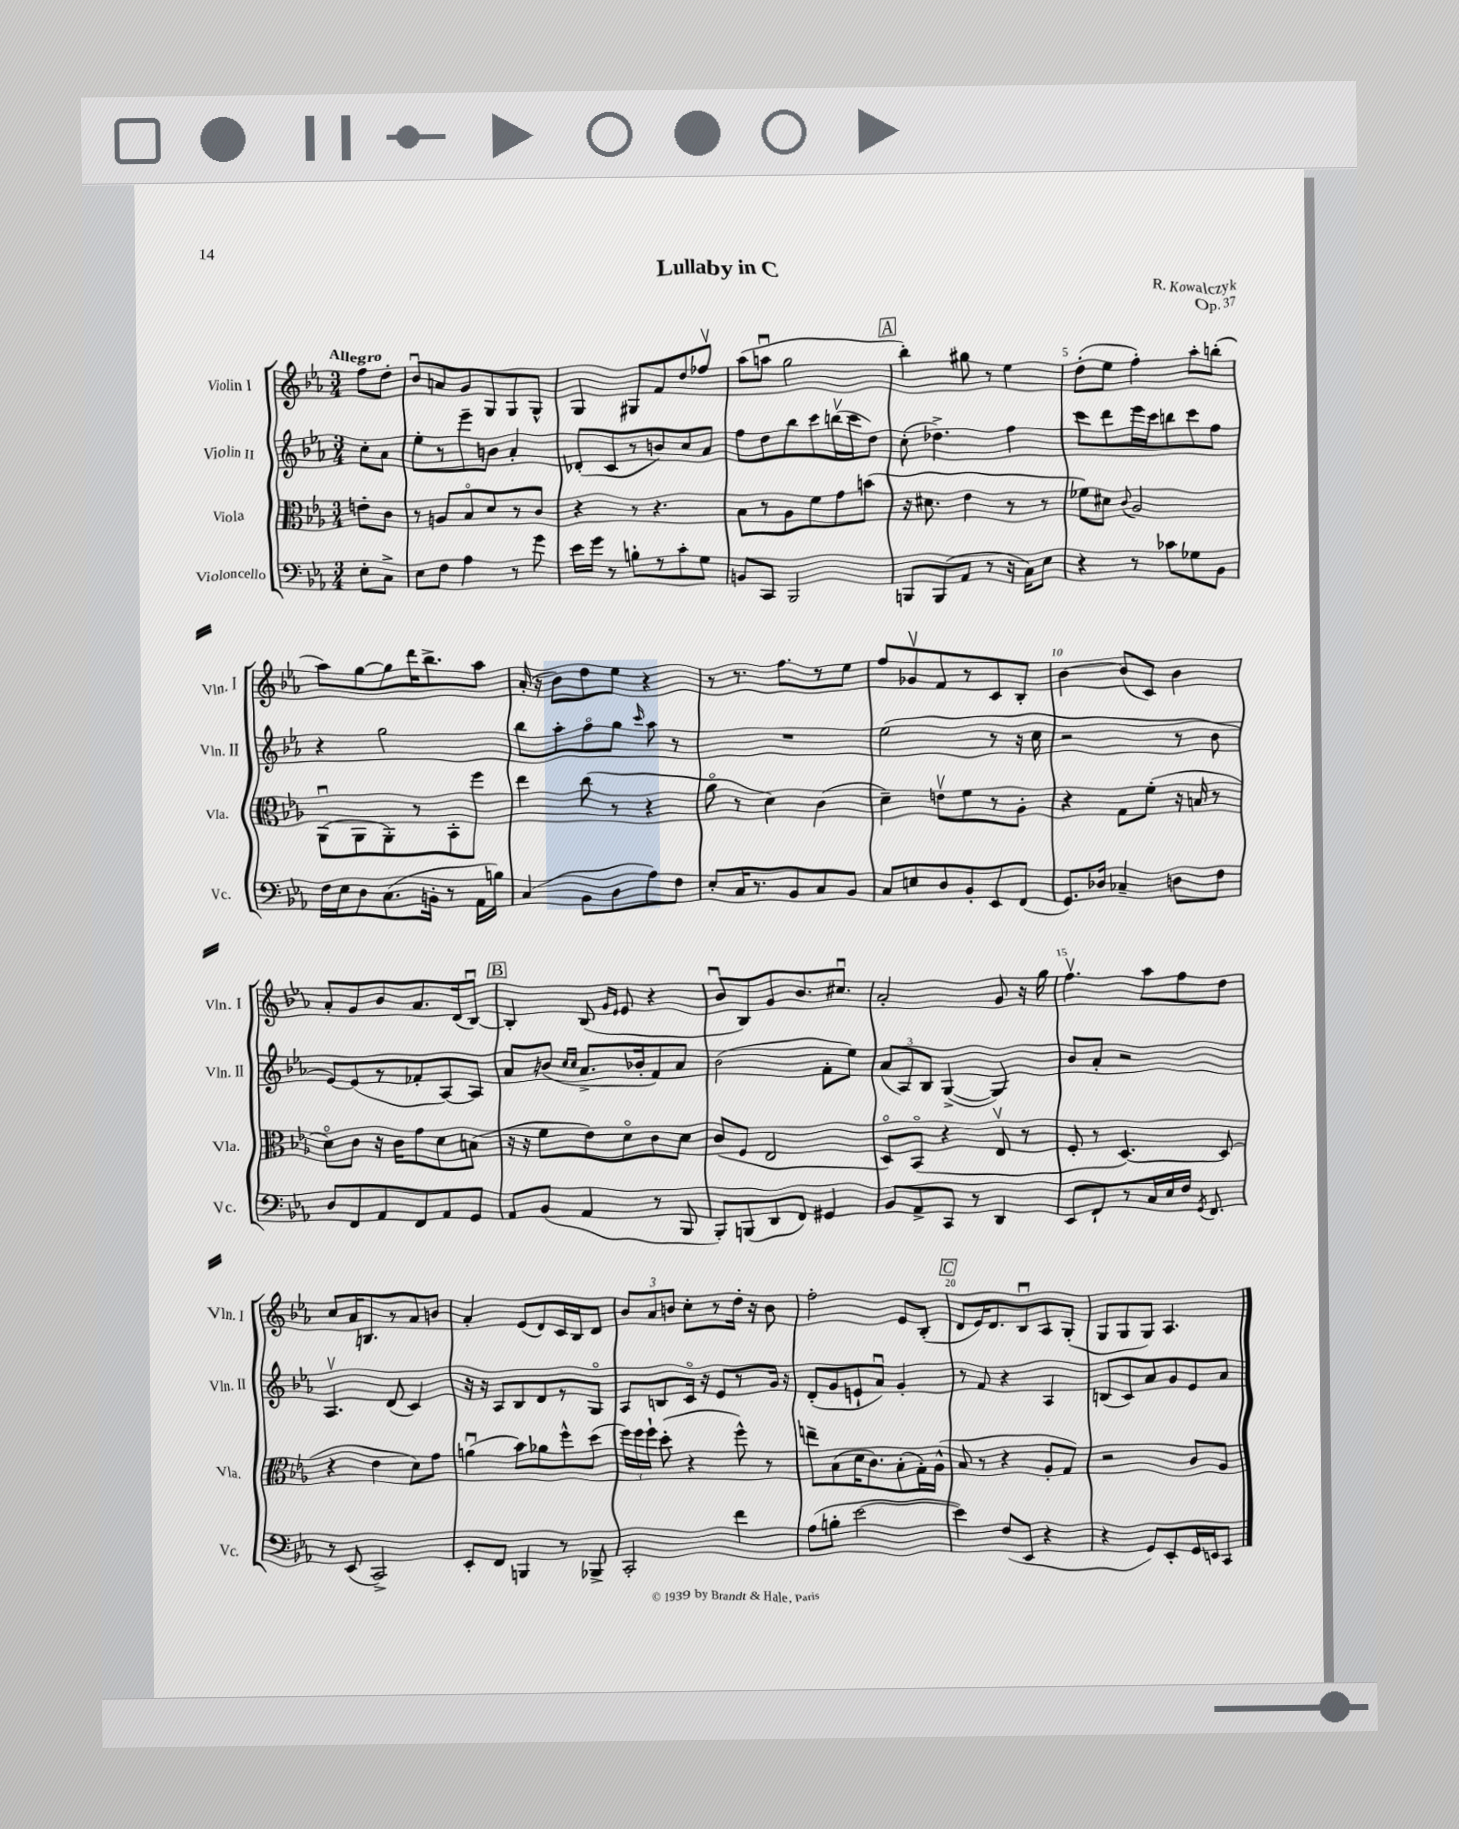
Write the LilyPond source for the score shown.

\header { title = "Lullaby in C" composer = "R. Kowalczyk" opus = "Op. 37" }
<<
\new StaffGroup <<
\new Staff = "s0" \with { instrumentName = "Violin I" shortInstrumentName = "Vln. I" } {
    \clef treble \key ees \major \numericTimeSignature \time 3/4 \partial 4 \tempo "Allegro"
    \autoBeamOff f''8[ d''8]-. |
    bes'8[\downbow a'8 g'8 g8 g8 g8]-^ |
    g4 gis8[ f'8 d''8 fes''8]\upbow |
    aes''8[( a''8]\downbow g''2 |
    \mark \markup { \box "A" } bes''4-.) gis''8 r8 ees''4 |
    d''8[-.( ees''8] f''4-.) aes''8[-. b''8]-.( |
    aes''8[) g''8~ g''8 d'''16 bes''8.-> aes''8] |
    aes'16-.( r16 bes'8[) d''8 ees''8] r4 |
    r8 r8. f''8.[ r8 ees''8] |
    f''8[ ges'8\upbow f'8 r8 c'8 bes8]-. |
    bes'4~ bes'8[( c'8]) bes'4 |
    aes'8[-. g'8 bes'8 aes'8. d'16( bes8]~\downbow) |
    \mark \markup { \box "B" } bes4-. bes8( \grace { g'16[ ees'16] } ees'8 r4 |
    bes'8[\downbow bes8) g'8 bes'8. cis''8.]\downbow |
    aes'2-. g'8 r16 g''16 |
    f''4.\upbow aes''8[ f''8 d''8] |
    c''8[ aes'16 b8. r8 aes'8 b'8] |
    aes'4-. ees'8[( d'8) c'16 bes16 d'8] |
    \tuplet 3/2 { bes'8[ aes'8 b'8] } c''8[-. r8 d''16]-. r16 b'8 |
    f''2-. ees'8[ bes8]-.( |
    \mark \markup { \box "C" } d'8[ ees'16) d'8. bes8\downbow aes8 g8]-.( |
    g8[ g8 g8]) aes4. \bar "|." |
}
\new Staff = "s1" \with { instrumentName = "Violin II" shortInstrumentName = "Vln. II" } {
    \clef treble \key ees \major \numericTimeSignature \time 3/4 \partial 4
    \autoBeamOff c''8[-. aes'8] |
    ees''8[-. r8 ees'''8-- b'8] aes'4-. |
    des'8[-.( c'8 r8 b'8) c''8 aes'8] |
    f''8[ d''8 bes''8 c'''8 b''16\upbow( c'''16 d''8]) |
    \mark \markup { \box "A" } c''8-.( des''4.->) f''4 |
    c'''8[ d'''8 ees'''16 c'''16 b''8 c'''8 f''8] |
    r4 g''2 |
    bes''8[ aes''8-. f''8\flageolet g''8] \grace { c'''16 } aes''8 r8 |
    R2. |
    ees''2( r8 r16 c''16 |
    r2 r8 bes'8 |
    ees'8[~) ees'8( r8 fes'8-. aes8~) aes8] |
    \mark \markup { \box "B" } aes'8[ b'8]( \grace { c''16[ c''16] } aes'8.[-> bes'16-. f'8) aes'8] |
    bes'2( f'8[-. ees''8]) |
    \tuplet 3/2 { aes'8[( aes8) bes8] } g4~->( g4) |
    bes'8[ aes'8]-. r2 |
    aes4.\upbow d'8( c'4) |
    r16 r16 aes8[ bes8 d'8 r8 g8]\flageolet |
    aes8[ b8 c'16]\flageolet r16 ees'8[ r8 g'16] r16 |
    d'8[-.( g'8 e'8-! aes'8]\downbow) g'4-. |
    \mark \markup { \box "C" } r8 f'8 r4 aes4 |
    b8[( c'8) aes'8 g'8 ees'8 aes'8] \bar "|." |
}
\new Staff = "s2" \with { instrumentName = "Viola" shortInstrumentName = "Vla." } {
    \clef alto \key ees \major \numericTimeSignature \time 3/4 \partial 4
    \autoBeamOff e'8[-. c'8] |
    r8 a8[ bes8\flageolet d'8 r8 c'8] |
    r4 r8 r4. |
    bes8[ r8 aes8 f'8 g'8 b'8]( |
    \mark \markup { \box "A" } r16 dis'8. ees'4 r8 r8 |
    fes'8[) dis'8] \appoggiatura { c'8 } aes2 |
    aes,8[\downbow( aes,8 aes,8-.) r8 bes,8-. f''8] |
    ees''4 c''8( r8 r4 |
    aes'8\flageolet r8 d'4) c'4( |
    d'4--) e'8[\upbow f'8 r8 aes8]-. |
    r4 g8[ f'8]-.( r16 b16 r8 |
    d'8[\flageolet) c'8] r16 c'16[ g'8 d'8 b8]( |
    \mark \markup { \box "B" } r16 r16 f'8[ ees'8) d'8\flageolet c'8 d'8] |
    c'8[( f8] ees2 |
    d8[\flageolet) bes,8]\flageolet( r4 ees8\upbow r8 |
    f8-. r8 d4.~) d8( |
    r4 ees'4 d'8[) g'8] |
    a'4\downbow( bes'8[) aes'8 f''8-^ d''8]( |
    \tuplet 3/2 { f''16[) f''16 f''16]-! } d''8-.( r4 f''8-^) r8 |
    e''8[-- bes8( d'16 c'8.) bes8-.( g16-.) aes16]-^( |
    \mark \markup { \box "C" } bes8 r8 r4 aes8[-. g8]) |
    r2 c'8[ aes8] \bar "|." |
}
\new Staff = "s3" \with { instrumentName = "Violoncello" shortInstrumentName = "Vc." } {
    \clef bass \key ees \major \numericTimeSignature \time 3/4 \partial 4
    \autoBeamOff ees8[-. c8]-> |
    ees8[ f8] aes4 r8 g'8 |
    ees'16[ g'16] r8 b8[-. r8 c'8-. g8] |
    b,8[ c,8] bes,,2 |
    \mark \markup { \box "A" } b,,8[ b,,8( aes,8] r8 r16 c16[) ees8] |
    r4 r8 ces'8[ ges8 bes,8] |
    f16[ ees16 d8 c8.( b,16]-. r8 aes,16[ b16]) |
    c4( bes,8[ d8 aes8) f8] |
    ees8[-. c16 r8. bes,8 c8 bes,8] |
    c8[ e8 d8 bes,8-. ees,8 f,8]( |
    g,8.[) des16] ces4-- d8[ f8] |
    d8[ f,8 aes,8 f,8 aes,8 g,8] |
    \mark \markup { \box "B" } aes,8[ bes,8]( aes,4 r8 bes,,8 |
    bes,,8[-.) b,,8( d,8 f,8]) gis,4 |
    bes,8[ aes,8-> c,8] r8 d,4 |
    ees,8[ f,8-! r8 c16 ees16 f16] \acciaccatura { g,8 } f,8. |
    r8 ees,8( c,2->) |
    ees,8[-. f,8] b,,4 r8 bes,,8-> |
    c,2-. f'4 |
    aes8[( b8]-. ees'2~ |
    \mark \markup { \box "C" } ees'4) f8[( ees,8] r4 |
    r4 g,8[) ees,8-. g,16 e,16 c,8] \bar "|." |
}
>>
>>
\layout { \context { \Score \override BarNumber.break-visibility = ##(#f #t #t) barNumberVisibility = #(every-nth-bar-number-visible 5) } }
